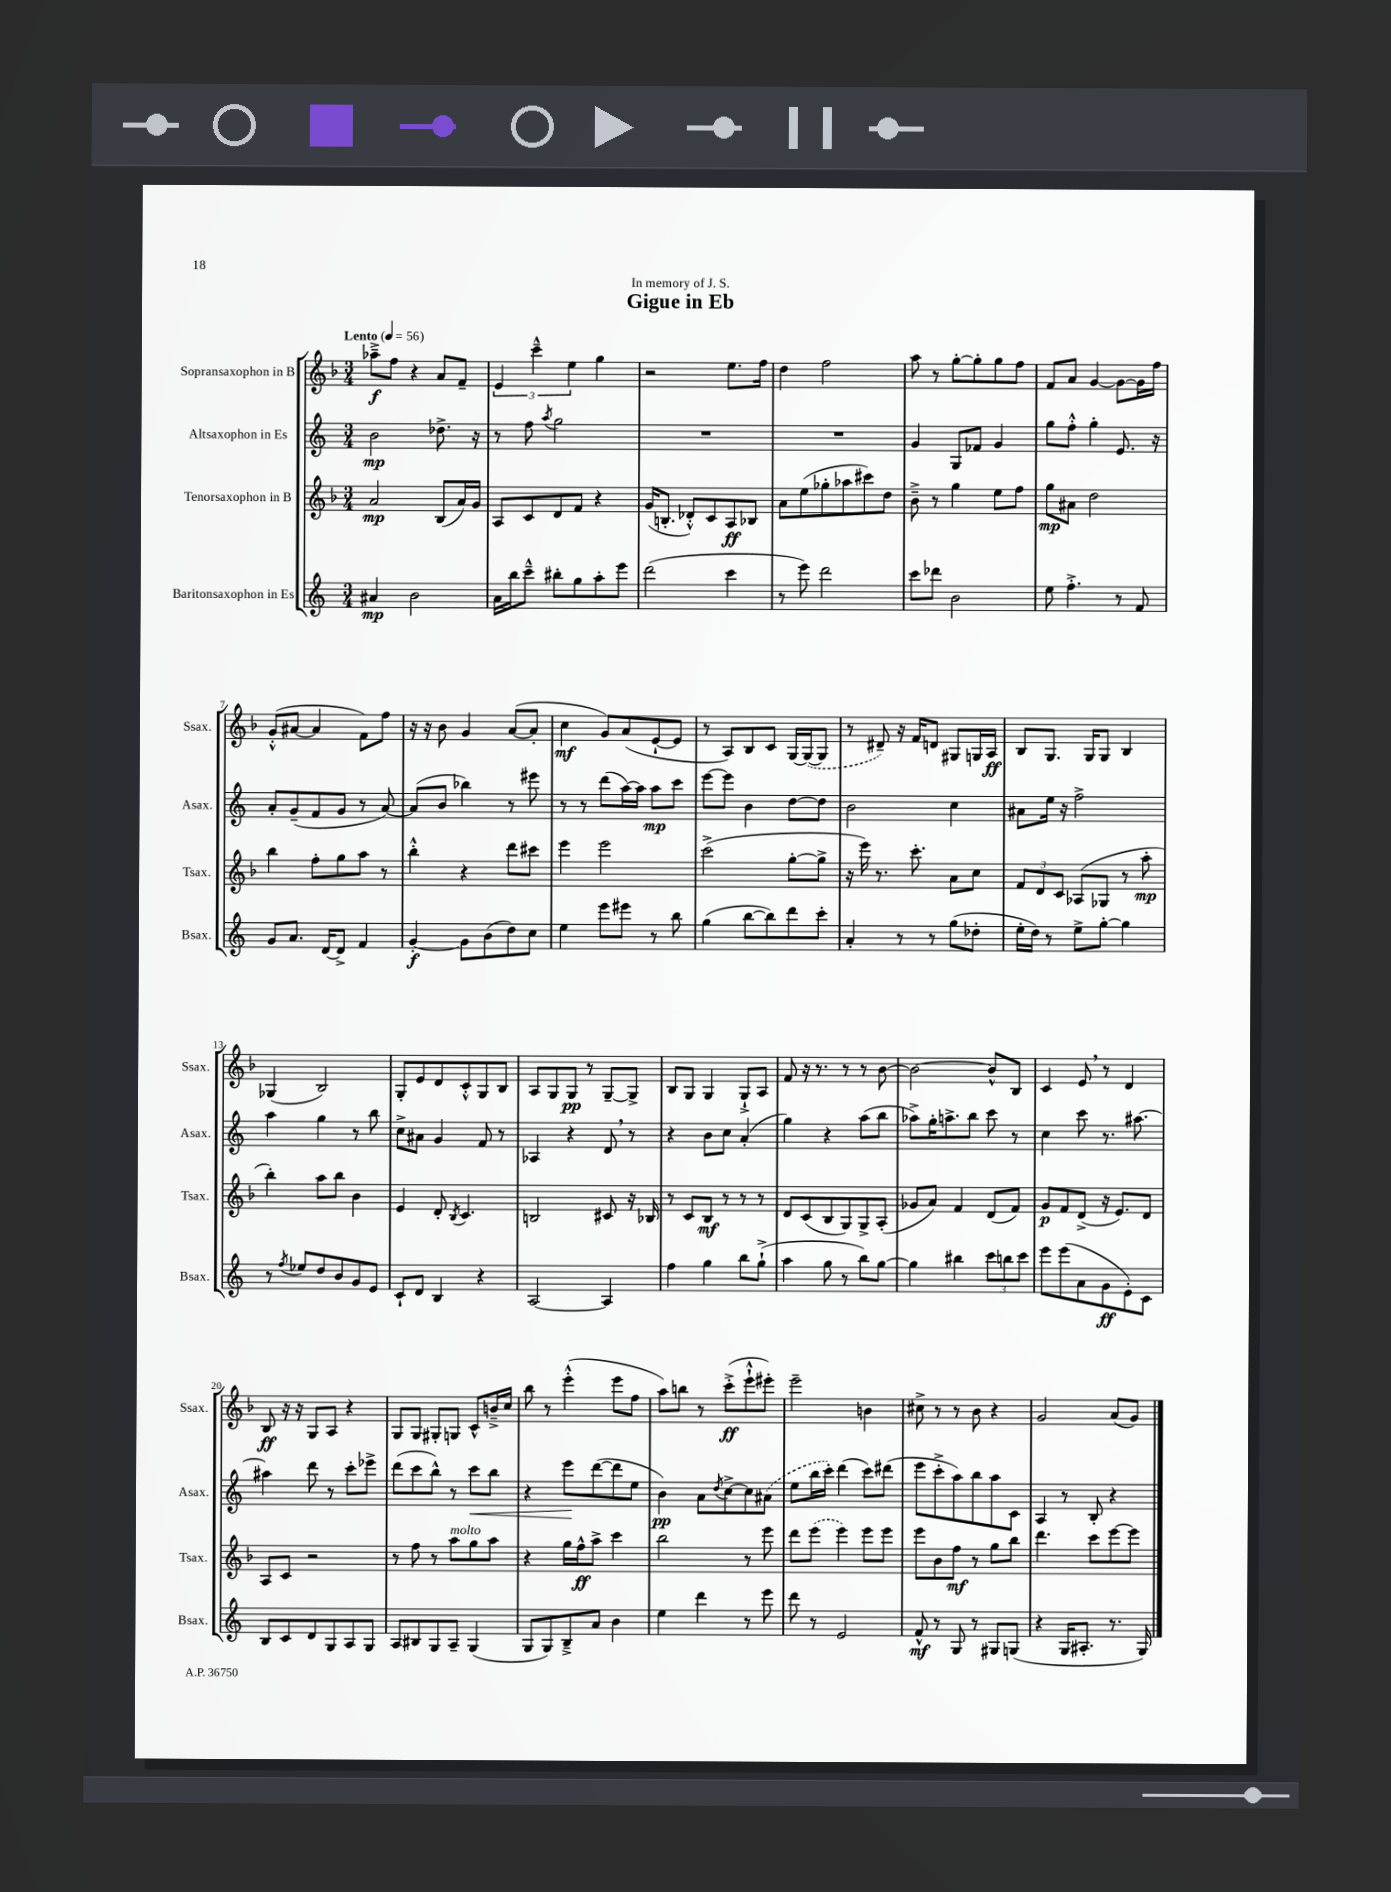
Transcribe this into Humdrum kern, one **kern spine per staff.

**kern	**kern	**kern	**kern
*staff4	*staff3	*staff2	*staff1
*clefG2	*clefG2	*clefG2	*clefG2
*k[]	*k[b-]	*k[]	*k[b-]
*M3/4	*M3/4	*M3/4	*M3/4
*MM56	*MM56	*MM56	*MM56
4a#/	2a/	2b\	8aa-~^\L
.	.	.	8ff\J
2b\	.	.	4r
.	(8B-/L	8.dd-^\	8a/L
.	16a/L)	.	8f~/J
.	16g/JJ	16r	.
=	=	=	=
16a\LL	8A/L	8r	6e/
16bb\J	.	.	.
8ccc~^^\J	8c/	8ff\	.
.	.	.	6ccc~^^\
.	.	8qaa/	.
8bb#'\L	8d/	2gg\	.
.	.	.	6ee\
8gg\	8f/J	.	.
8aa'\	4r	.	4gg\
8eee\J	.	.	.
=	=	=	=
(2ddd\	(16g/LK	2.r	2r
.	8.B'/J	.	.
.	8d-'^^/L)	.	.
.	8c/	.	.
4ccc\	8A/	.	8.ee\L
.	8B-/J	.	.
.	.	.	16ff\Jk
=	=	=	=
8r	8a\L	2.r	4dd\
8eee\)	(8ee\	.	.
2ddd\	8gg-'\	.	2ff\
.	8aa-\	.	.
.	8ccc#\)	.	.
.	8dd\J	.	.
=	=	=	=
8ccc\L	8b-~^\	4g/	8aa\
8ddd-\J	8r	.	8r
2b\	4gg\	8G/L	[8gg'\L
.	.	8f-/J	8gg'\]
.	8ee\L	4g/	8gg\
.	8ff\J	.	8ff\J
=	=	=	=
8ee\	8gg\L	8gg\L	8f/L
4.ff'^\	8a#\J	8ff'^^\J	8a/J
.	2dd\	4gg'\	[4g/
8r	.	8.e/	8g\_L
8f/	.	.	16g\]L
.	.	16r	16ff\JJ
=	=	=	=
8g/L	4bb-\	8a'/L	(8g'^^/L
8.a/J	.	(8g~/	[8a#/J
.	8ff'\L	8f/	4a#/]
[16d/LK	.	.	.
8d^/]J	8gg\	8g/J	.
4f/	8aa\J	8r	8f\L)
.	8r	[8a/)	8ff\J
=	=	=	=
[4g'/	4bb-'^^\	(8a/]L	16r
.	.	.	16r
.	.	8b/J	8b-\
8g\]L	4r	4bb-\)	4g/
(8b\	.	.	.
8dd\)	8ddd\L	8r	([8a/L
8cc\J	8ccc#\J	8eee#\	8a'/]J
=	=	=	=
4ee\	4eee\	8r	4cc\
.	.	8r	.
8eee\L	2eee\	(8ddd\L	8g/L)
8eee#\J	.	[16aa\L)	(8a/
.	.	16aa\]JJ	.
8r	.	8aa\L	[8e`/
8bb\	.	8ccc\J	8e/]J
=	=	=	=
(4gg\	(2ccc^\	[8eee\L	8r
.	.	8eee\]J	8A/L)
[8bb\L	.	4b\	8B-/
8bb\])	.	.	8c/J
8ddd\	[8gg'\L	[8dd\L	[16G/LL
.	.	.	(16G/_J
8ccc'\J	8gg^\]J	8dd\]J	8G/]J
=	=	=	=
4a'/	16r	2b\	8r
.	16eee\)	.	.
.	8.r	.	8d#~/)
8r	.	.	16r
.	8.ccc'\	.	16f/LK
8r	.	.	8d/J
(8gg\L	8a\L	4cc\	8G#/L
8dd-'\J	8cc\J	.	16G/L
.	.	.	16A/JJ
=	=	=	=
16ee'\LL	12f/L	8a#\L	8B-/L
16dd\JJ)	.	.	.
.	12d/	.	.
8r	.	16ee\Jk	8.G/J
.	12c/J	.	.
.	.	16r	.
8ee^\L	(8A-/L	2ff^\	.
.	.	.	16G/LK
[8gg'\J	8G-/J	.	8G/J
4gg\]	8r	.	4B-/
.	8aa'\	.	.
=	=	=	=
8r	4bb-'\)	4aa\	(4G-/
8qff/	.	.	.
8ee-/L	.	.	.
8dd/	8aa\L	4gg\	2B-/)
8b/	8bb-\J	.	.
8g/	4b-\	8r	.
8e/J	.	8bb\	.
=	=	=	=
8c`/L	4e/	8cc^\L	8G'/L
8d/J	.	8a#\J	8e/
4B/	8d'/	4g/	8d/
.	8qB-/	.	.
.	4.c/	.	8c'^^/
4r	.	8f/	8G/
.	.	8r	8B-/J
=	=	=	=
[2A/	2B/	4A-/	8A/L
.	.	.	8G/
.	.	4r	8G/J
.	.	.	8r
4A/]	8c#/	8d/	[8G~/L
.	16r	8r	8G^/]J
.	16B-/	.	.
=	=	=	=
4ff\	8r	4r	8B-/L
.	8c/L	.	8G/J
4gg\	8B-/J	8b\L	4G/
.	8r	8cc\J	.
8bb\L	8r	(4a'/	8G`^/L
(8gg`^\J	8r	.	8A/J
=	=	=	=
4aa\	8d/L	4gg\)	8f/
.	(8c/	.	16r
.	.	.	8.r
8gg\	8B-/	4r	.
8r	8G/)	.	8r
8bb\L)	8G^/	(8aa\L	8r
[8gg\J	(8A'/J	8bb\J	[8b-\
=	=	=	=
4gg\]	8g-/L	8aa-^\L)	2b-\_
.	8a/J)	16gg'\K	.
.	.	8.aa^\	.
4bb#\	4f/	.	.
.	.	8bb\J	.
12ccc\L	(8d/L	8ccc\	8b-^^/]L
12bb\	.	.	.
.	8f/J)	8r	8B-/J
12ccc\J	.	.	.
=	=	=	=
8eee\L	8g/L	4cc\	4c/
(8eee\	8f/	.	.
8a\	(8d^/J	8ccc\	8e/
8g\	16r	8.r	8r
.	8.e/L)	.	.
8e'\)	.	.	4d/
.	.	[8.aa#\	.
8c\J	8d/J	.	.
=	=	=	=
8B/L	8A/L	4aa#\]	8B-/
8c/	8c/J	.	16r
.	.	.	16r
8d/	2r	8ddd\	8G/L
8G/	.	8r	8A/J
8A/	.	8ccc'\L	4r
8G/J	.	8eee-^\J	.
=	=	=	=
8A/L	8r	(8ddd\L	8G/L
8B#/	8ff\	8ccc\	8G/J
8G/	8r	8bb^^\J)	8G#'/L
8A~/J	8aa\L	8r	8G/J
(4G/	8gg\	8ccc\L	8c^^/L
.	8aa\J	8bb\J	16b~^/L
.	.	.	16cc/JJ
=	=	=	=
8G/L	4r	4r	8bb-\
8G/)	.	.	8r
8B~^/	16gg\LL	8eee\L	(4eee'^^\
.	16ff^^\J	.	.
8a/J	8aa^\J	([8ddd\	.
4b\	4ccc\	8ddd\]	8eee\L
.	.	8ee\J	8ff\J
=	=	=	=
4ee\	2bb-\	4b\)	8aa\L)
.	.	.	8bb\J
4ddd\	.	8a\L	8r
.	.	8qdd/	.
.	.	[8cc^\	(8ccc'^\L
8r	8r	8cc\]	8eee`^^\
8eee\	8eee\	(8a#\J	8eee#'\J)
=	=	=	=
8ddd\	8ddd\L	8ee\L	2eee~\
8r	(8eee\J	16bb\L	.
.	.	16ccc'\JJ)	.
2e/	4eee\)	(4ddd\	.
.	8eee\L	8ccc\L)	4b\
.	8eee\J	(8ddd#\J	.
=	=	=	=
8f^^/	8eee\L	8eee\L	8cc#^\
8r	8b-\	8ccc'^\	8r
8G/	8ff\J	8aa\)	8r
8r	8r	8bb\	8b-\
8G#/L	8gg\L	8aa\	4r
(8G/J	8bb-\J	8c\J	.
=	=	=	=
4r	4.ddd\	4A/	2g/
16G/LK	.	8r	.
8.A#'/J	.	.	.
.	8ccc\L	8B'/	.
8.r	[8eee\	4r	(8a/L
.	8eee\]J	.	8g/J)
16G/)	.	.	.
==	==	==	==
*-	*-	*-	*-
